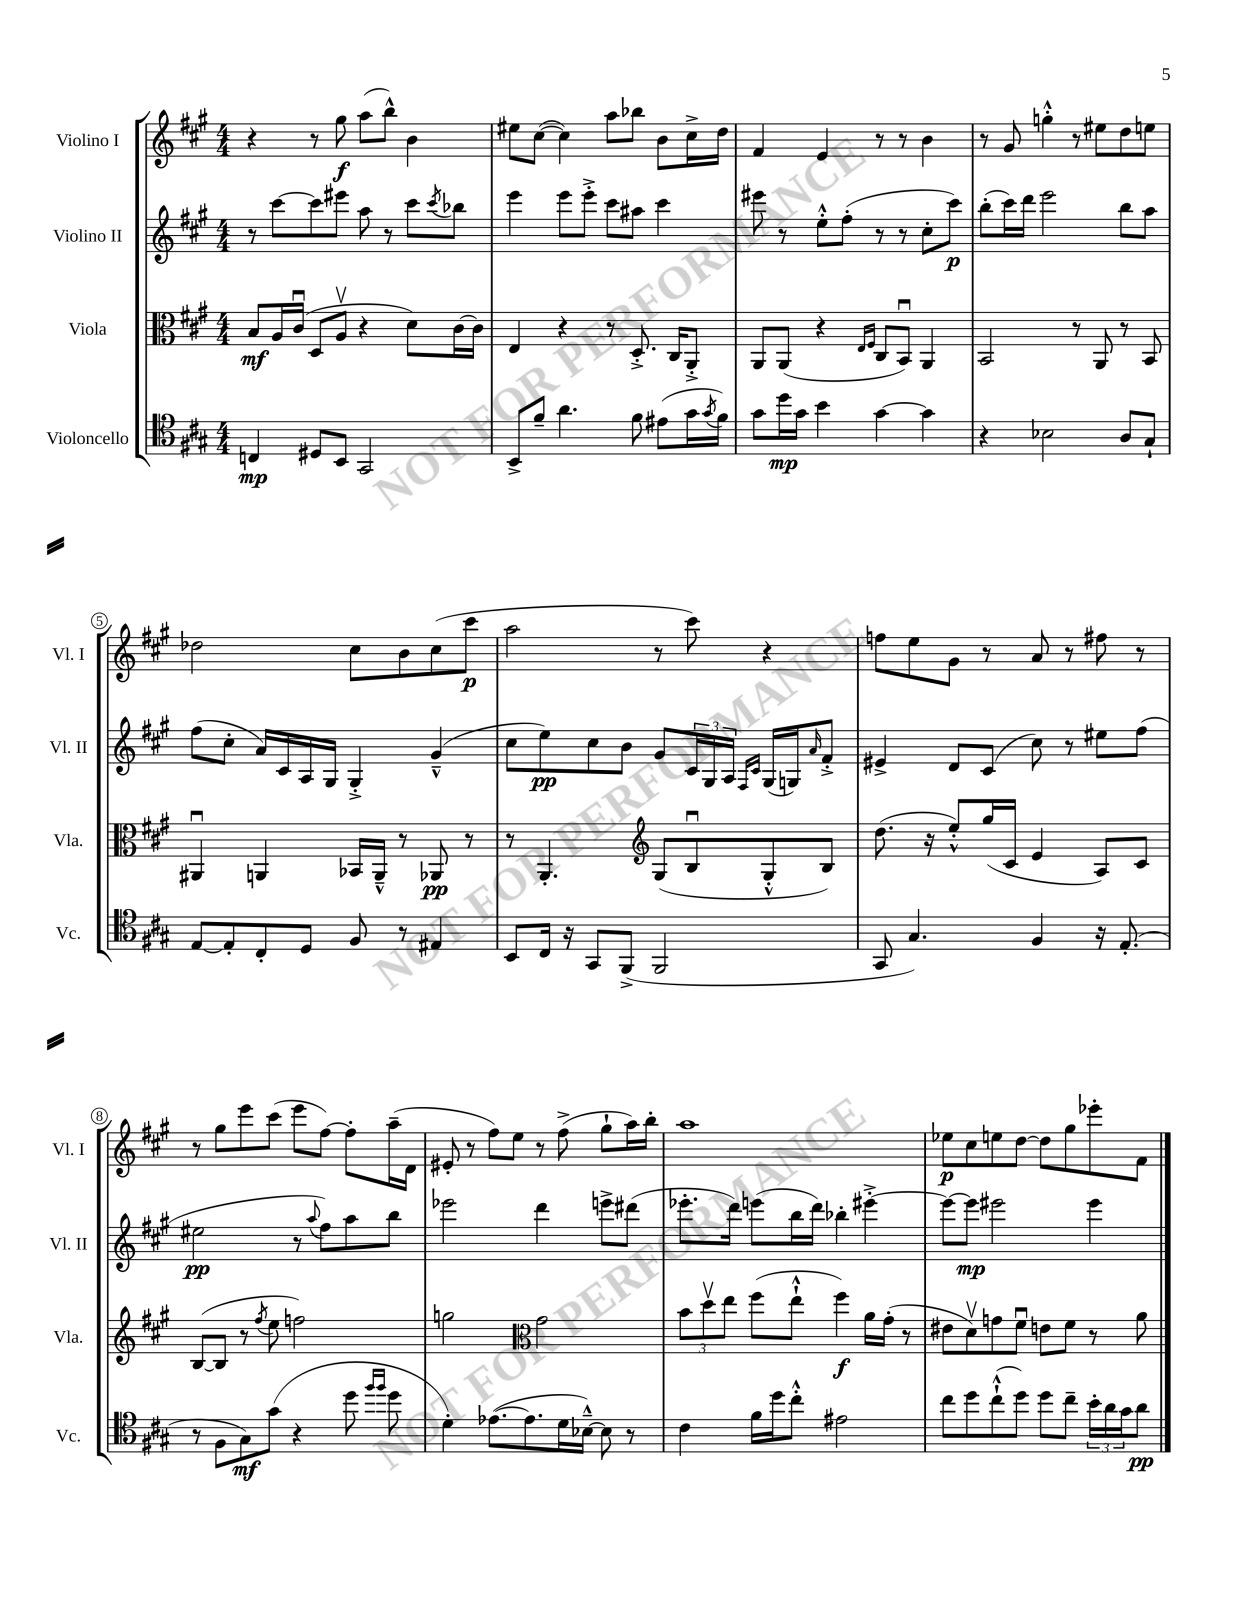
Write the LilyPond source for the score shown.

<<
\new StaffGroup <<
\new Staff = "s0" \with { instrumentName = "Violino I" shortInstrumentName = "Vl. I" } {
    \clef treble \key a \major \numericTimeSignature \time 4/4
    r4 r8 gis''8\f a''8( b''8-^) b'4 |
    eis''8 cis''8~( cis''4) a''8 bes''8 b'8 cis''16-> d''16 |
    fis'4 e'4 r8 r8 b'4 |
    r8 gis'8 g''4-.-^ r8 eis''8 d''8 e''8 |
    des''2 cis''8 b'8 cis''8( cis'''8\p |
    a''2 r8 cis'''8) r4 |
    f''8 e''8 gis'8 r8 a'8 r8 fis''8 r8 |
    r8 gis''8 e'''8 cis'''8( e'''8 fis''8~) fis''8-. a''16--( d'16 |
    eis'8-. r8 fis''8) e''8 r8 fis''8->( gis''8-! a''16) b''16-. |
    a''1 |
    ees''8\p cis''8 e''8 d''8~ d''8 gis''8 ees'''8-. fis'8 \bar "|." |
}
\new Staff = "s1" \with { instrumentName = "Violino II" shortInstrumentName = "Vl. II" } {
    \clef treble \key a \major \numericTimeSignature \time 4/4
    r8 cis'''8~ cis'''8 eis'''8 a''8 r8 cis'''8 \acciaccatura { cis'''8 } bes''8 |
    e'''4 e'''8 e'''8-.-> cis'''8 ais''8 cis'''4 |
    eis'''8 r8 e''8-.-^ fis''8-.( r8 r8 cis''8-. cis'''8\p) |
    b''8-.( cis'''16) d'''16 e'''2 b''8 a''8 |
    fis''8( cis''8-. a'16) cis'16 a16 gis16 gis4-.-> gis'4---^( |
    cis''8 e''8\pp) cis''8 b'8 gis'8 \tuplet 3/2 { cis'16 gis16 a16 } \grace { fis16 cis'16 } gis16( g16) \grace { a'16 } fis'8-.-> |
    eis'4-> d'8 cis'8( cis''8) r8 eis''8 fis''8( |
    eis''2\pp r8 \appoggiatura { a''8 } fis''8) a''8 b''8 |
    ees'''2 d'''4 e'''8-> dis'''8( |
    ees'''8.-. d'''16) e'''8( b''16 d'''16) bes''4-. eis'''4~-.-> |
    eis'''8~ eis'''8\mp eis'''2 eis'''4 \bar "|." |
}
\new Staff = "s2" \with { instrumentName = "Viola" shortInstrumentName = "Vla." } {
    \clef alto \key a \major \numericTimeSignature \time 4/4
    b8\mf a16 cis'16\downbow( d8 a8\upbow r4 d'8) cis'16~ cis'16 |
    e4 r4 r8 d8.-.-> cis16 a,8-.-> |
    a,8 a,8( r4 \grace { e16 fis16 } cis8 b,8\downbow) a,4 |
    b,2 r8 a,8 r8 b,8 |
    ais,4\downbow a,4 bes,16 a,16---^ r8 aes,8\pp r8 |
    r8 a,4.-. \clef treble gis8( b8\downbow gis8-.-^ b8) |
    d''8.( r16 e''8-.-^) gis''16( cis'16 e'4 a8) cis'8 |
    b8~( b8 r8 \acciaccatura { fis''8 } e''8 f''2) |
    g''2 \clef alto gis'2 |
    \tuplet 3/2 { b'8 d''8\upbow e''8 } fis''8( e''8-!-^ fis''4\f) a'16 gis'16-.( r8 |
    eis'8 d'8\upbow) g'8 fis'8\downbow e'8 fis'8 r8 a'8 \bar "|." |
}
\new Staff = "s3" \with { instrumentName = "Violoncello" shortInstrumentName = "Vc." } {
    \clef tenor \key a \major \numericTimeSignature \time 4/4
    c4\mp dis8 b,8 gis,2 |
    b,8-> fis'8-- a'4. fis'8 eis'8( gis'16 \acciaccatura { gis'8 } fis'16) |
    gis'8 d''16\mp gis'16 b'4 gis'4~ gis'4 |
    r4 bes2 a8 gis8-! |
    e8~ e8-. cis8-. d8 fis8 r8 eis4 |
    b,8 cis16 r16 gis,8 fis,8->( fis,2 |
    gis,8 gis4.) fis4 r16 e8.-.( |
    r8 fis8 gis8\mf) gis'8( r4 d''8 \grace { fis''16 fis''16 } d''8 |
    d'4-.) ees'8.~( ees'8. d'16 bes16~---^) bes8 r8 |
    cis'4 fis'16 d''16 cis''8-.-^ eis'2 |
    cis''8 d''8 cis''8-!-^( d''8) d''8 cis''8-- \tuplet 3/2 { b'16-. a'16 gis'16 } a'8\pp \bar "|." |
}
>>
>>
\layout { \context { \Score \override BarNumber.stencil = #(make-stencil-circler 0.1 0.3 ly:text-interface::print) } }
